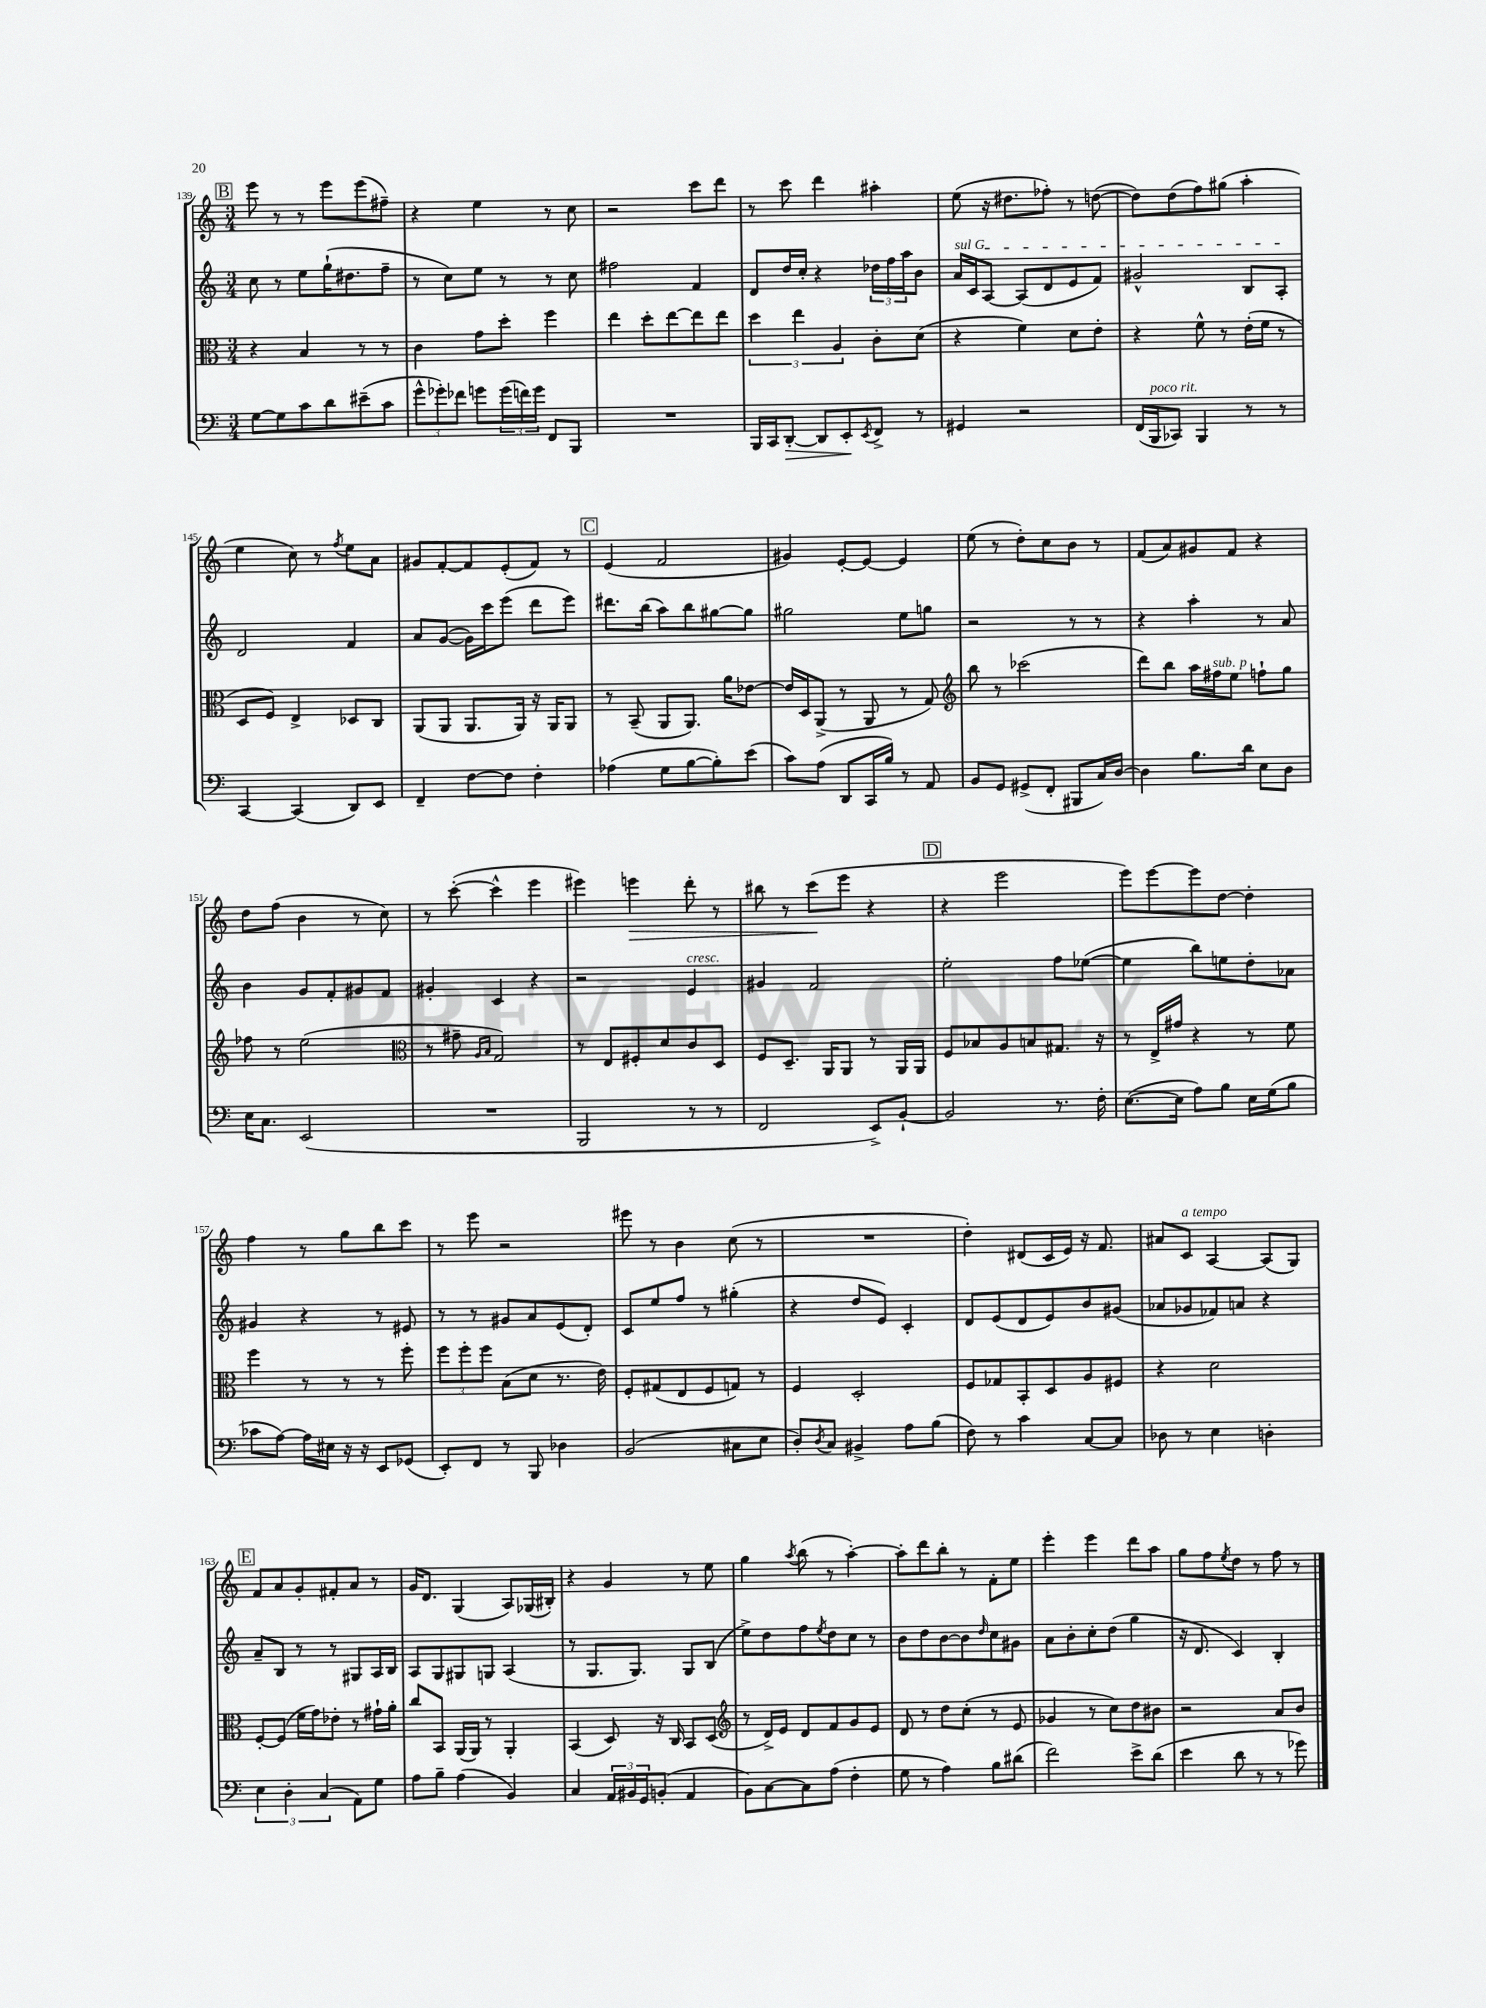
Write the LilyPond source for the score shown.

<<
\new StaffGroup <<
\new Staff = "s0" {
    \clef treble \key c \major \numericTimeSignature \time 3/4
    \mark \markup { \box "B" } e'''8 r8 r8 e'''8 e'''8( fis''8--) |
    r4 e''4 r8 c''8 |
    r2 c'''8 d'''8 |
    r8 c'''8 d'''4 ais''4-. |
    e''8( r16 dis''8. fes''8-.) r8 d''8~( |
    d''8) d''8( f''8) gis''8( a''4-. |
    e''4 c''8) r8 \acciaccatura { f''8 } e''8 a'8 |
    gis'8 f'8~-. f'8 e'8-.( f'8) r8 |
    \mark \markup { \box "C" } e'4( f'2 |
    gis'4) e'8~-. e'8~ e'4 |
    e''8( r8 d''8-.) c''8 b'8 r8 |
    f'8( a'8) gis'8 f'8 r4 |
    d''8 f''8( b'4 r8 c''8) |
    r8 c'''8~-.( c'''4-^ e'''4 |
    eis'''4) e'''4\> d'''8-. r8 |
    bis''8 r8 c'''8\!( e'''8 r4 |
    \mark \markup { \box "D" } r4 e'''2 |
    e'''8) e'''8~ e'''8 d''8~ d''4-. |
    f''4 r8 g''8 b''8 c'''8 |
    r8 e'''8 r2 |
    eis'''8 r8 b'4 c''8( r8 |
    R2. |
    d''4-.) dis'8( c'16 e'16) r16 f'8. |
    ais'8 c'8^\markup { \italic "a tempo" } a4~ a8( g8) |
    \mark \markup { \box "E" } f'8 a'8 g'8-. fis'8-. a'8 r8 |
    g'16 d'8. g4( a8) ges16( bis16-.) |
    r4 g'4 r8 e''8 |
    g''4 \acciaccatura { a''8 } b''8( r8 a''4~-.) |
    a''8-. d'''8 b''8-. r8 f'8-. e''8 |
    e'''4-. e'''4 d'''8 a''8 |
    g''8 f''8 \acciaccatura { e''8 } d''8 r8 f''8 r8 \bar "|." |
}
\new Staff = "s1" {
    \clef treble \key c \major \numericTimeSignature \time 3/4
    \mark \markup { \box "B" } c''8 r8 e''8 g''16-!( dis''8. f''8-- |
    r8 c''8) e''8 r8 r8 c''8 |
    fis''2 f'4 |
    d'8 d''16 c''16-. r4 \tuplet 3/2 { des''16 f''16 a''16 } b'8 |
    \once \override TextSpanner.bound-details.left.text = \markup { \italic "sul G" } a'16\startTextSpan c'16 a8~ a8( d'8 e'8 f'8) |
    gis'2-^ b8 a8-.\stopTextSpan |
    d'2 f'4 |
    a'8 g'8~( g'16) c'''16 e'''8( d'''8 e'''8) |
    \mark \markup { \box "C" } dis'''8. b''16( a''8) b''8 gis''8~ gis''8 |
    gis''2 e''8 g''8 |
    r2 r8 r8 |
    r4 a''4-. r8 a'8 |
    b'4 g'8 f'8-. gis'8 f'8 |
    gis'4-. c'4 r4 |
    r2 e'4^\markup { \italic "cresc." } |
    gis'4 f'2 |
    \mark \markup { \box "D" } e''2-. f''8 ees''8~( |
    ees''4 b''8) e''8 d''8-. aes'8 |
    gis'4 r4 r8 eis'8 |
    r8 r8 gis'8 a'8 e'8( d'8-.) |
    c'8 e''8 f''8 r8 gis''4-.( |
    r4 d''8 e'8) c'4-. |
    d'8 e'8( d'8 e'8) b'8 gis'8( |
    aes'8 ges'8 fes'8) a'8 r4 |
    \mark \markup { \box "E" } a'8-- b8 r8 r8 gis8 a16 b16 |
    a8 g8 gis8 g8 a4( |
    r8 g8. g8.) g8 b8( |
    e''8->) d''8 f''8 \acciaccatura { e''8 } d''8 c''8 r8 |
    b'8 d''8 b'8~ b'8 \grace { d''16 } c''8 gis'8 |
    a'8 b'8-. c''8-. d''8( g''4 |
    r16 d'8. c'4) b4-. \bar "|." |
}
\new Staff = "s2" {
    \clef alto \key c \major \numericTimeSignature \time 3/4
    \mark \markup { \box "B" } r4 b4 r8 r8 |
    c'4 g'8 d''8-. f''4 |
    e''4 d''8-. e''8~ e''8 e''8 |
    \tuplet 3/2 { d''4 e''4 a4 } c'8-. d'8( |
    r4 f'4) d'8 e'8-. |
    r4 f'8-^ r8 e'16-.( f'16 r8 |
    d8 f8) e4-> des8 c8 |
    a,8( a,8 a,8. a,16) r16 a,16 a,8 |
    \mark \markup { \box "C" } r8 b,8--( a,8 a,8.) a'16 ees'8~ |
    ees'16 d16 a,8->( r8 a,8 r8 g8) |
    \clef treble b''8 r8 ces'''2( |
    d'''8) b''8 a''16 fis''16^\markup { \italic "sub. p" } e''8 f''8-! g''8 |
    fes''8 r8 e''2( |
    \clef alto r8 gis'8-- \grace { a16 b16 } g2) |
    r8 e8 fis8-. d'8 c'8 d8 |
    f8 d8.-- a,16 a,8 r8 a,16 a,16 |
    \mark \markup { \box "D" } f8 bes8 a8 b8 gis8. r16 |
    r8 e16-> gis'16 r4 r8 f'8 |
    f''4 r8 r8 r8 f''8-. |
    \tuplet 3/2 { f''8 f''8-. f''8 } b8( d'8 r8. e'16) |
    f8-. gis8( e8 f8 g8) r8 |
    f4 d2-. |
    f8 ges8 b,8-. d8 a8 fis8 |
    r4 d'2 |
    \mark \markup { \box "E" } f8~-. f8( f'16 g'16) ees'8-. r8 gis'16-! a'16-. |
    c''8 b,8 a,16( a,16) r8 a,4-. |
    b,4( d8) r16 c16 b,8 d8( |
    \clef treble r8 d'16->) e'16 d'8 f'8 g'8 e'8 |
    d'8 r8 d''8 c''8-.( r8 e'8 |
    ges'4 r8 c''8) d''8 bis'8 |
    r2 a'8 b'8 \bar "|." |
}
\new Staff = "s3" {
    \clef bass \key c \major \numericTimeSignature \time 3/4
    \mark \markup { \box "B" } g8~ g8 c'8 d'8 eis'8--( c'8 |
    \tuplet 3/2 { g'8-^ ges'8-.) fes'8 } g'8 \tuplet 3/2 { g'16( f'16) g'16 } f,8 b,,8 |
    R2. |
    b,,16 c,16 d,8~-.\> d,8 e,8-.\! \acciaccatura { e,8 } f,8-> r8 |
    gis,4 r2 |
    f,16( b,,16^\markup { \italic "poco rit." } ces,8) b,,4 r8 r8 |
    c,4~ c,4( d,8) e,8 |
    f,4-- f8~ f8 f4-. |
    \mark \markup { \box "C" } aes4( g8 b8~ b8-.) e'8( |
    c'8) a8( d,8 c,16 b16) r8 a,8 |
    b,8 g,8 gis,8->( f,8-. bis,,8 c16) d16~ |
    d4 b8. d'16 e8 d8 |
    e16 c8. e,2( |
    R2. |
    b,,2 r8 r8 |
    f,2 e,8->) b,8~-! |
    \mark \markup { \box "D" } b,2 r8. f16-. |
    e8.~( e16 a8) b8 e16 g16( b8 |
    ces'8 a8~) a16 eis16 r16 r16 e,8 ges,8( |
    e,8-.) f,8 r8 b,,8 des4 |
    b,2( cis8 e8 |
    d8-.) \acciaccatura { d8 } c8 bis,4-> a8 b8( |
    f8) r8 c'4 c8~ c8 |
    des8 r8 e4 d4-. |
    \mark \markup { \box "E" } \tuplet 3/2 { e4 d4-. c4( } a,8) g8 |
    a8 b8-- a4( b,4) |
    c4 \tuplet 3/2 { a,16 bis,16 g,16 } b,8-.( a,4 |
    b,8) c8~ c8 a8( f4-. |
    g8 r8 a4) b8 dis'8( |
    f'2) e'8-> d'8( |
    e'4 d'8 r8 r8 ges'8) \bar "|." |
}
>>
>>
\layout { \context { \Score currentBarNumber = #139 } }
